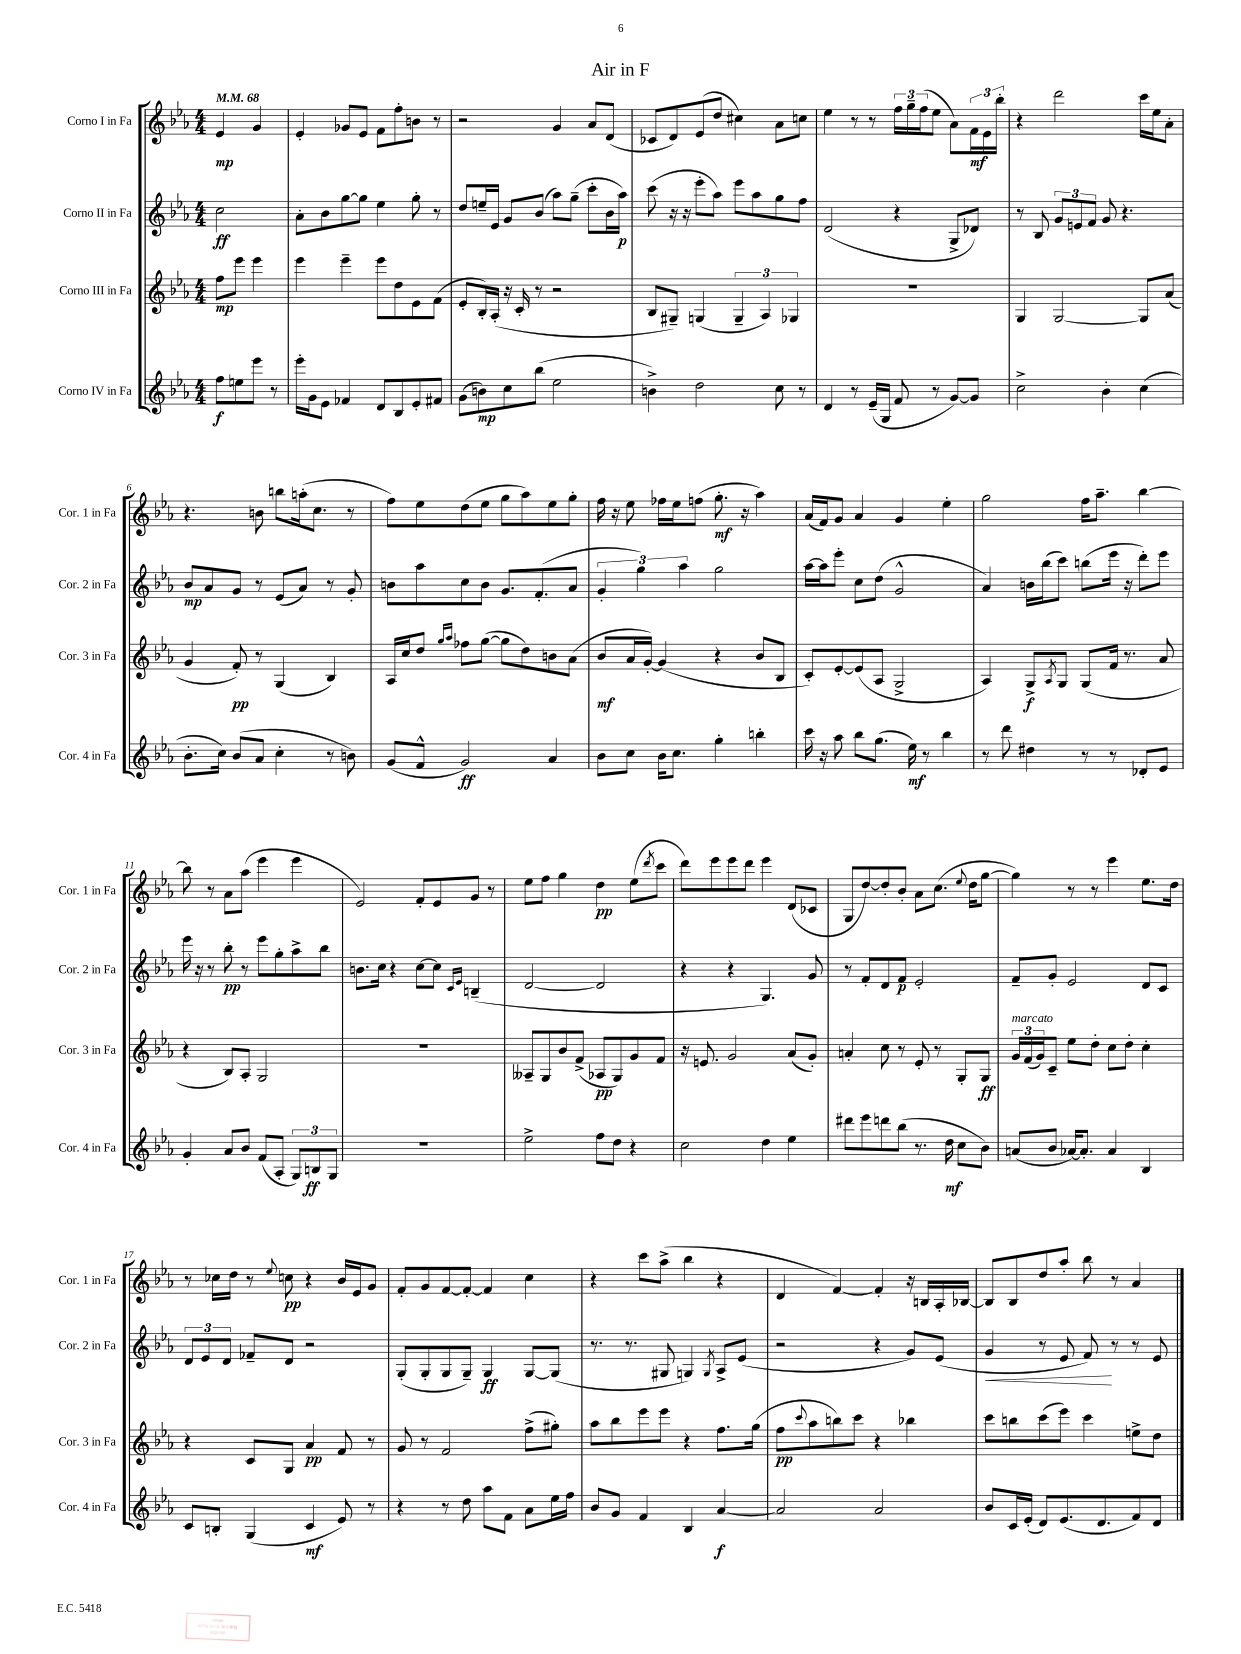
\header { title = "Air in F" }
<<
\new StaffGroup <<
\new Staff = "s0" \with { instrumentName = "Corno I in Fa" shortInstrumentName = "Cor. 1 in Fa" } {
    \clef treble \key ees \major \numericTimeSignature \time 4/4 \partial 2 \tempo 4 = 68
    ees'4\mp g'4 |
    ees'4-. ges'8 ees'8 f'8 f''8-. b'8 r8 |
    r2 g'4 aes'8 d'8( |
    ces'8 d'8) ees'8( d''8 cis''4) aes'8 c''8 |
    ees''4 r8 r8 \tuplet 3/2 { f''16 g''16-- f''16( } ees''8 aes'8) \tuplet 3/2 { f'16\mf ees'16 bes''16-. } |
    r4 d'''2 c'''16 ees''16 aes'8-. |
    r4. b'8 b''8 a''16-.( c''8. r8 |
    f''8) ees''8 d''8( ees''8 g''8 aes''8) ees''8 g''8-. |
    f''16 r16 ees''8 fes''16 ees''16 f''8( g''8.-.\mf r16 aes''4) |
    aes'16( f'16) g'8 aes'4 g'4 ees''4-. |
    g''2 f''16 aes''8.-- bes''4~ |
    bes''8 r8 aes'8 aes''8( ees'''4 ees'''4 |
    ees'2) f'8-. ees'8 g'8 r8 |
    ees''8 f''8 g''4 d''4\pp ees''8( \acciaccatura { d'''8 } c'''8 |
    d'''8) ees'''8 ees'''8 d'''8 ees'''4 d'8( ces'8 |
    g8 d''8~) d''8-. bes'8-. aes'8 c''8.( \appoggiatura { ees''8 } d''16 g''8~ |
    g''4) r8 r8 ees'''4 ees''8. d''16 |
    r8 ces''16 d''16 r8 \appoggiatura { ees''8 } c''8\pp r4 bes'16 ees'16 g'8 |
    f'8-. g'8 f'8~ f'8~-. f'4 c''4 |
    r4 c'''8 aes''8->( bes''4 r4 |
    d'4 f'4~) f'4-. r16 b16 aes16-. bes16~ |
    bes8 bes8 d''8 aes''8-. bes''8 r8 aes'4 \bar "|." |
}
\new Staff = "s1" \with { instrumentName = "Corno II in Fa" shortInstrumentName = "Cor. 2 in Fa" } {
    \clef treble \key ees \major \numericTimeSignature \time 4/4 \partial 2
    c''2\ff |
    aes'8-. bes'8 g''8~ g''8 ees''4 g''8-. r8 |
    d''8 e''16-- ees'16 g'8 bes'8( aes''8) g''8--( c'''8-. bes'16 aes''16\p) |
    c'''8( r16 r16 ees'''8-. aes''8) ees'''8 aes''8 g''8 f''8 |
    d'2( r4 g8-> des'8) |
    r8 bes8 \tuplet 3/2 { g'8 e'8 f'8 } g'8 r4. |
    bes'8\mp aes'8 g'8 r8 ees'8( aes'8) r8 g'8-. |
    b'8 aes''8 c''8 b'8 g'8. f'8.-.( aes'8 |
    \tuplet 3/2 { g'4-. g''4) aes''4 } g''2 |
    aes''16~ aes''16 ees'''8-. c''8 d''8( g'2-^ |
    aes'4) b'16 bes''16( c'''8) b''8( ees'''16 r16 d'''8-.) ees'''8 |
    ees'''16 r16 r8 bes''8-.\pp r8 ees'''8 g''8-. aes''8-> bes''8 |
    b'8. c''16 r4 c''8~ c''8 \grace { c'16 ees'16 } b4--( |
    d'2~ d'2 |
    r4 r4 g4.) g'8 |
    r8 f'8-. d'8 f'8\p ees'2-. |
    f'8-- g'8-. ees'2 d'8 c'8 |
    \tuplet 3/2 { d'8 ees'8 d'8 } fes'8-- d'8 r2 |
    g8-.( g8-. g8 g8--) g4\ff g8~ g8( |
    r8. r8. gis8 g4) \acciaccatura { g8 } aes8-> ees'8( |
    r2 r4 g'8) ees'8( |
    g'4\< r8 ees'8 f'8\!) r8 r8 ees'8 \bar "|." |
}
\new Staff = "s2" \with { instrumentName = "Corno III in Fa" shortInstrumentName = "Cor. 3 in Fa" } {
    \clef treble \key ees \major \numericTimeSignature \time 4/4 \partial 2
    f''8\mp ees'''8 ees'''4 |
    ees'''4 ees'''4-- ees'''8 d''8 ees'8 f'8( |
    ees'8-. bes16-.) aes16-.( r16 c'16-. r8 r2 |
    bes8 gis8--) g4( \tuplet 3/2 { g4-- aes4) ges4 } |
    r1 |
    g4 g2~ g8 aes'8( |
    g'4 f'8-.\pp) r8 g4( bes4) |
    aes16 c''16 d''8 \grace { g''16 aes''16 } fes''8 g''8~( g''8 d''8) b'8 aes'8( |
    bes'8\mf aes'16 g'16~-.) g'4( r4 bes'8 bes8 |
    c'8-.) ees'8~-. ees'8( aes8 g2-> |
    aes4) g8->\f \acciaccatura { aes8 } g8 g8( f'16 r8. aes'8 |
    r4 bes8) aes8-. g2 |
    R1 |
    aeses8-- g8 bes'8 f'8->( aes8\pp g8) g'8 f'8 |
    r16 e'8. g'2 aes'8( g'8-.) |
    a'4-. c''8 r8 ees'8-. r8 g8-. g8\ff |
    \tuplet 3/2 { g'16^\markup { \italic "marcato" } f'16( g'16) } c'8-- ees''8 d''8-. c''8 d''8-. c''4-. |
    r4 c'8 g8 aes'4\pp f'8 r8 |
    g'8 r8 f'2 f''8->( gis''8-.) |
    aes''8 bes''8 ees'''8 ees'''8 r4 f''8. g''16( |
    f''8\pp \appoggiatura { c'''8 } aes''8 b''8) c'''8 r4 bes''4 |
    c'''8 b''8 c'''8( ees'''8) c'''4 e''8-> d''8 \bar "|." |
}
\new Staff = "s3" \with { instrumentName = "Corno IV in Fa" shortInstrumentName = "Cor. 4 in Fa" } {
    \clef treble \key ees \major \numericTimeSignature \time 4/4 \partial 2
    f''8\f e''8 ees'''8 r8 |
    ees'''16-. g'16 ees'8 fes'4 d'8 bes8 ees'8-. fis'8 |
    g'8( b'8\mp) c''8 bes''8( ees''2 |
    b'4->) d''2 c''8 r8 |
    d'4 r8 ees'16--( g16 f'8 r8 g'8~) g'8 |
    c''2-> bes'4-. c''4( |
    bes'8.-. c''16) bes'8( aes'8 c''4-. r8 b'8) |
    g'8( f'8-^ g'2\ff) aes'4 |
    bes'8 c''8 bes'16 c''8. g''4-. b''4-. |
    c'''16 r16 aes''8 bes''8 g''8.( ees''16\mf) r8 bes''4 |
    r8 d'''8 dis''4 r8 r8 des'8-. ees'8 |
    g'4-. aes'8 bes'8 f'8( aes8-. \tuplet 3/2 { g8) b8\ff g8 } |
    R1 |
    ees''2-> f''8 d''8 r4 |
    c''2 d''4 ees''4 |
    dis'''8 ees'''8 d'''8 bes''8( r8. d''16\mf c''8 bes'8) |
    a'8( bes'8 aes'16~) aes'8.-. aes'4 bes4 |
    c'8 b8-. g4( c'4\mf ees'8) r8 |
    r4 r8 d''8 aes''8 f'8 aes'8 ees''16 f''16 |
    bes'8 g'8 f'4 bes4 aes'4~\f |
    aes'2 aes'2 |
    bes'8 c'16 ees'16-.( d'8) ees'8.( d'8. f'8) d'8 \bar "|." |
}
>>
>>
